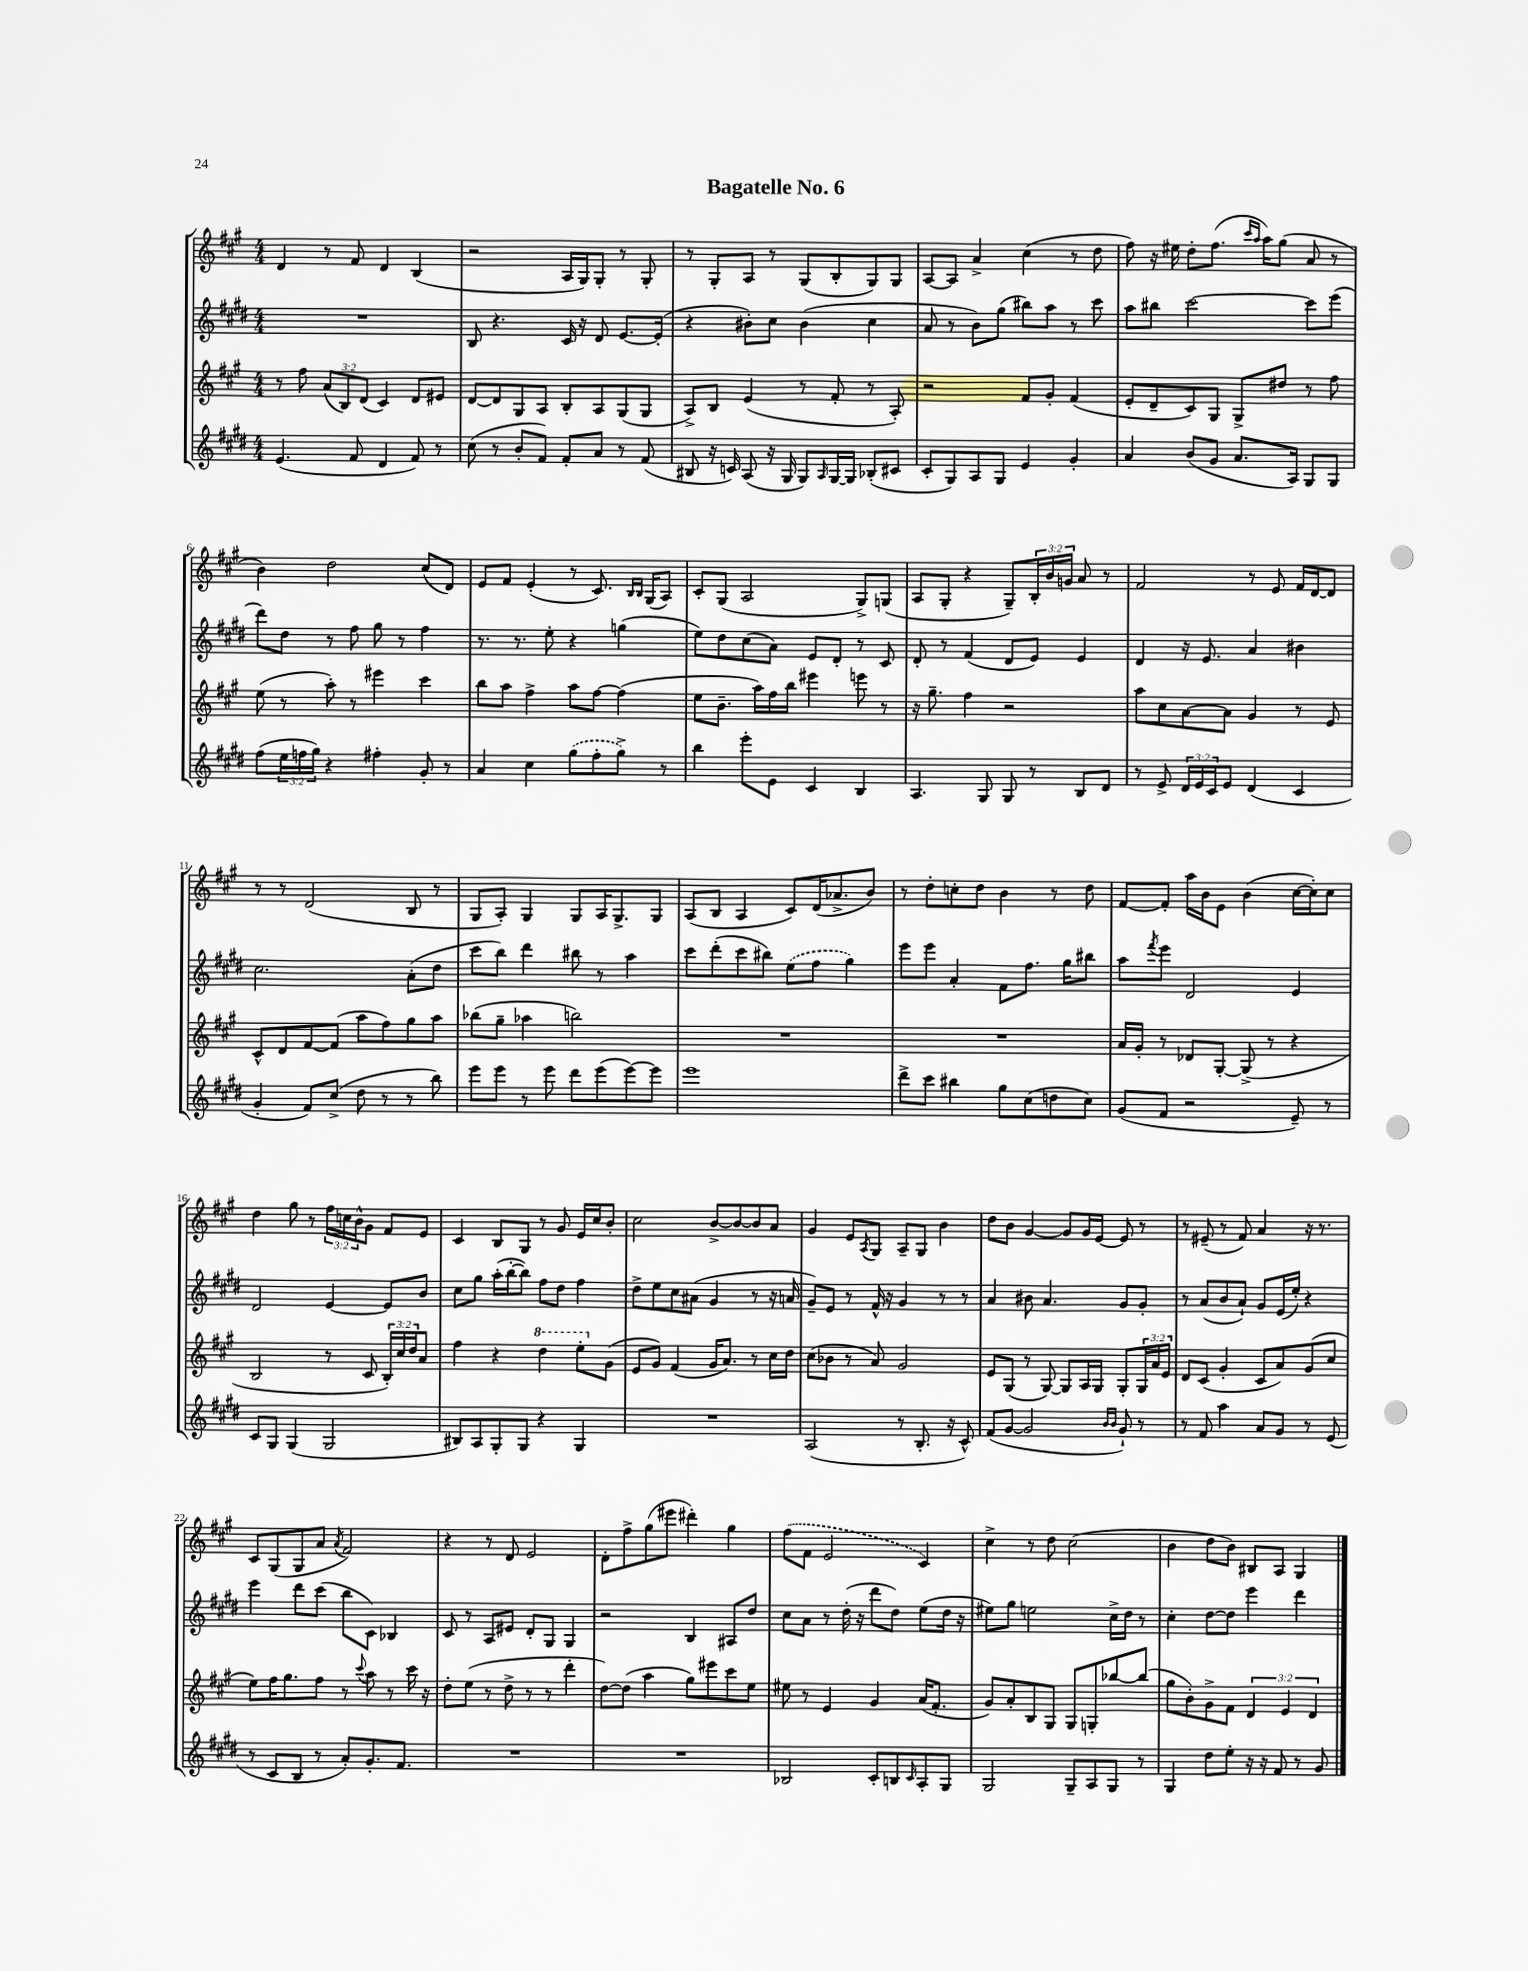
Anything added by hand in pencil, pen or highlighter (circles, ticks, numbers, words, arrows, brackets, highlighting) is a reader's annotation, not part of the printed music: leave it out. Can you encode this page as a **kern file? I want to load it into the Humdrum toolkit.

**kern	**kern	**kern	**kern
*part4	*part3	*part2	*part1
*staff4	*staff3	*staff2	*staff1
*clefG2	*clefG2	*clefG2	*clefG2
*k[f#c#g#d#]	*k[f#c#g#]	*k[f#c#g#d#]	*k[f#c#g#]
*M4/4	*M4/4	*M4/4	*M4/4
=1	=1	=1	=1
(4.e/	8r	1r	4d/
.	8ff#\	.	.
.	(12a/L	.	8r
.	12B/)	.	.
8f#/	.	.	8f#/
.	(12d/J	.	.
4d#/	4c#/)	.	4d/
8f#/)	8d/L	.	(4B/
8r	8e#X/J	.	.
=2	=2	=2	=2
(8cc#\	[8d/L	8B/	2r
8r	8d/]	4.r	.
8b'/L	8G#/	.	.
8f#/J)	8A/J	.	.
8f#'/L	8B'/L	16c#/	16A/LL
.	.	16r	16G#/J)
8a/J	8A/	8d#/	8G#'/J
8r	(8G#/	[8.e/L	8r
(8f#/	8G#/J	.	8G#'/
.	.	(16e'/Jk]	.
=3	=3	=3	=3
8B#X/	8A^/L)	4r	8r
16r	8B/J	.	8G#'/L
16cn/)	.	.	.
(8A/	(4e/	8b#X'\L)	8A/J
16r	.	8cc#\J	8r
16G#/	.	.	.
8G#/L)	8r	(4b#\	(8G#/L
16qqA/	.	.	.
[16G#/L	8f#'/	.	8B'/
16G#/JJ]	.	.	.
(8B-X'/L	8r	4cc#\	8G#/)
8c#X/J	8A'/)	.	8G#/J
=4	=4	=4	=4
8c#'/L	2r	8a/	[8A/L
8G#/)	.	8r	8A/J]
8A/	.	8b\L)	4a^/
8G#/J	.	(8gg#\J	.
4e/	8f#/L	8bb#X\L)	(4cc#\
.	8g#'/J	8aa\J	.
4g#'/	(4f#/	8r	8r
.	.	8ccc#\	8dd\
=5	=5	=5	=5
4a/	8e'/L	8aa\L	8ff#\)
.	8d~/	8bb#X\J	16r
.	.	.	16ee#X\
(8b/L	8c#/)	[2ccc#\	8dd'\L
8g#/J	8G#/J	.	(8.ff#\J
8.a/L	8G#^/L	.	.
.	.	.	16qqccc#/LL
.	.	.	16qqaa/JJ
.	.	.	16aa\KL)
.	8dd#X/J	.	(8gg#\J
16A/Jk)	.	.	.
8G#/L	8r	8ccc#\L]	8a/
8G#/J	8ff#\	(8eee\J	8r
!!LO:LB:g=z
=6	=6	=6	=6
(8ff#\L	(8ee\	8ddd#\L)	4b\)
24ee\L	8r	8dd#\J	.
24ffn\	.	.	.
24gg#\JJ)	.	.	.
4r	8aa'\)	8r	2dd\
.	8r	8ff#\	.
4ff#X'\	4eee#X\	8gg#\	.
.	.	8r	.
8g#'/	4ccc#\	4ff#\	(8cc#/L
8r	.	.	8d/J)
=7	=7	=7	=7
4a/	8bb\L	8.r	8e/L
.	8aa\J	.	8f#/J
.	.	8.r	.
4cc#\	4ff#^\	.	(4e'/
.	.	8ee'\	.
(8gg#\L	8aa\L	4r	8r
8ff#'\	[8ff#\J	.	8.c#/)
8gg#^\J)	(4ff#\]	(4ggn\	.
.	.	.	16qqB/LL
.	.	.	16qqB/JJ
.	.	.	(16G#/KL
8r	.	.	8A/J)
=8	=8	=8	=8
4bb\	8ee\L	8ee\L)	8c#'/L
.	8.b~\J	8dd#\	(8G#/J
8eee'\L	.	(8cc#\	2A/
.	16aa\LL)	.	.
8e\J	16ff#\	8a\J)	.
.	16bb\JJ	.	.
4c#/	4eee#X\	8e/L	.
.	.	8d#'/J	.
4B/	8eeen\	8r	8G#^/L)
.	8r	8c#/	(8Gn/J
=9	=9	=9	=9
4.A/	16r	8d#'/	8A/L
.	8.gg#~\	.	.
.	.	8r	8G#'/J
.	4ff#\	(4f#/	4r
8G#/	.	.	.
8G#/	2r	8d#/L	8G#~/L)
8r	.	8e/J)	24B'/L
.	.	.	24b/
.	.	.	24gn/JJ
8B/L	.	4e/	8a/
8d#/J	.	.	8r
=10	=10	=10	=10
8r	8aa\L	4d#/	2f#/
8e^/	8cc#\	.	.
24d#/LL	[8a\	16r	.
24e/	.	.	.
.	.	8.e/	.
24c#/J	.	.	.
8e/J	8a\J]	.	.
(4d#/	4g#/	4a/	8r
.	.	.	8e/
4c#/	8r	4b#X\	16f#/LL
.	.	.	[16d/J
.	8e/	.	8d/J]
!!LO:LB:g=z
=11	=11	=11	=11
4g#'/	8c#^^/L	2.cc#\	8r
.	8d/	.	8r
8f#/L)	[8f#/	.	(2d/
(8cc#^/J	(8f#/J]	.	.
8dd#\	8aa\L	.	.
8r	8ff#\)	.	.
8r	8gg#\	(8a'\L	8B/
8bb\)	8aa\J	8dd#\J	8r
=12	=12	=12	=12
8eee\L	(8bb-X\L	8ccc#\L	8G#/L
8eee\J	8gg#~\J	8bb\J)	8A'/J)
8r	4aa-X\	4ddd#\	4G#/
8eee\	.	.	.
8ddd#\L	2bbn\)	8bb#X\	8G#/L
(8eee\	.	8r	16A/K
.	.	.	8.G#^/
[8eee\)	.	4aa\	.
8eee\J]	.	.	8G#/J
=13	=13	=13	=13
1eee	1r	8ccc#\L	(8A/L
.	.	(8ddd#'\	8B/J
.	.	8ccc#\	4A/
.	.	8bb#X\J)	.
.	.	(8ee\L	8c#/L)
.	.	8ff#\J	(16d/K
.	.	.	8.a-X^/
.	.	4gg#\)	.
.	.	.	8b/J)
=14	=14	=14	=14
8ddd#^\L	1r	8eee\L	8r
8ccc#\J	.	8eee\J	8dd'\L
4bb#X\	.	4a'/	8ccn'\
.	.	.	8dd\J
8gg#\L	.	8f#\L	4b\
(8cc#\	.	8.ff#\J	.
8ddn\	.	.	8r
.	.	16gg#\KL	.
8cc#\J)	.	8bb#X\J	8dd\
=15	=15	=15	=15
(8g#/L	16a/LL	8aa\L	[8f#/L
.	16g#'/JJ	.	.
.	.	8qfff#/	.
8f#/J	8r	8eee\J	8f#'/J]
2r	8d-X/L	2d#/	16aa\LL
.	.	.	16b\J
.	[8G#'/J	.	8e\J
.	(8G#^/]	.	(4b\
.	8r	.	.
8e~/)	4r	4e/	[16cc#\LL
.	.	.	16cc#'\J])
8r	.	.	8cc#\J
!!LO:LB:g=z
=16	=16	=16	=16
8c#/L	2B/	2d#/	4dd\
8G#/J	.	.	.
(4G#/	.	.	8gg#\
.	.	.	8r
2G#/	8r	[4e/	24ff#\LL
.	.	.	24ccn\
.	.	.	24b^^\J
.	8c#/	.	8g#\J
.	24B'/LL)	8e/L]	8f#/L
.	24cc#/	.	.
.	24dd/J	.	.
.	8a/J	8b/J	8e/J
=17	=17	=17	=17
8B#X/L)	4ff#\	8cc#\L	4c#/
8A/	.	8gg#\J	.
8G#'/	4r	(16aa'\LL	8B/L
.	.	[16bb'\J	.
8G#/J	.	8bb\J])	8G#/J
*	*8va	*	*
4r	4ddd\	8ff#\L	8r
.	.	8dd#\J	8g#/
4G#/	8eee'\L	4ff#\	16e/LL
.	.	.	16cc#/J
*	*X8va	*	*
.	(8g#\J	.	8b'/J
=18	=18	=18	=18
1r	8e/L	8dd#^\L	2cc#\
.	8g#/J)	8ee\	.
.	(4f#/	8cc#\	.
.	.	(8a#X\J	.
.	16g#/KL	4g#/	[8b^/L
.	8.a/J)	.	.
.	.	.	8b/_
.	8r	8r	8b/]
.	16cc#\LL	16r	8a/J
.	16dd\JJ	16an/	.
=19	=19	=19	=19
(2A/	(8cc#\L	8g#~/L)	4g#/
.	8b-X\J	8e/J	.
.	8r	8r	8e/L
.	.	.	8qA/
.	8a/)	16f#^^/	8G#/J
.	.	16r	.
8r	2g#/	4g#/	8A~/L
8.B'/	.	.	8G#/J
.	.	8r	4b\
16r	.	.	.
8c#^^/)	.	8r	.
=20	=20	=20	=20
(8f#/L	8e/L	4a/	8dd\L
[8g#/J	(8G#/J	.	8b\J
2g#/]	8r	8b#X\	[4g#/
.	[8G#/)	4.a/	.
.	8G#/L]	.	8g#/L]
.	16A/L	.	16g#/L
.	16G#/JJ	.	[16e/JJ
16qqb/LL	.	.	.
16qqb/JJ	.	.	.
8g#`/)	8G#'/L	8g#/L	8e/]
8r	24G#/L	8g#'/J	8r
.	24a/	.	.
.	24e/JJ	.	.
=21	=21	=21	=21
8r	8d/L	8r	8r
8f#/	(8c#/J	(8a/L	(8e#X~/
4aa\	4g#'/	8b/	8r
.	.	8a`/J)	8f#/)
8a/L	8c#/L	8g#/L	4a/
8g#/J	8a/)	(16e/L	.
.	.	16ee'/JJ)	.
8r	(8g#/	4r	16r
.	.	.	8.r
(8e/	8cc#/J	.	.
!!LO:LB:g=z
=22	=22	=22	=22
8r	8ee\L)	4eee\	8c#/L
8c#/L	16ff#\K	.	(8G#/
.	8.gg#\	.	.
8B/J	.	8ddd#\L	8G#/
8r	8ff#\J	(8ccc#\J	8a/J
.	.	.	8qa/
8a'/L)	8r	8bb\L	2f#/)
.	8qqccc#/	.	.
8.g#'/	8aa\	8c#\J)	.
.	8r	4B-X/	.
8.f#/J	.	.	.
.	16ccc#\	.	.
.	16r	.	.
=23	=23	=23	=23
1r	8dd'\L	8c#/	4r
.	(8ee\J	8r	.
.	8r	8A/L	8r
.	8dd^\	8e#X/J	8d/
.	8r	8d#'/L	2e/
.	8r	8G#/J	.
.	4ddd'\	4G#/	.
=24	=24	=24	=24
1r	[8dd\L)	2r	8d'\L
.	(8dd\J]	.	8ff#^\
.	4aa\	.	(8gg#\
.	.	.	8eee#X\J
.	8gg#\L)	4B/	4ddd#X'\)
.	8eee#X\	.	.
.	8ccc#\	8A#X/L	4gg#\
.	8ee\J	8dd#/J	.
=25	=25	=25	=25
2B-X/	8ee#X\	8cc#\L	(8ff#\L
.	8r	8a\J	8f#\J
.	4e/	8r	2e/
.	.	(16dd#'\	.
.	.	16r	.
8c#'/L	4g#/	8ddd#\L	.
8Bn/	.	8dd#\J)	.
16qqc#/	.	.	.
8A'/	(16a/KL	(8ee\L	4c#/)
.	8.f#'/J	.	.
8G#/J	.	16dd#\Jk	.
.	.	16r	.
=26	=26	=26	=26
2G#/	8g#/L)	8ee#X\L)	4cc#^\
.	8a'/	8gg#\J	.
.	8B/	2een\	8r
.	8G#/J	.	8dd\
8G#~/L	8G#/L	.	(2cc#\
8A/	8Gn'/	.	.
8G#/J	[8bb-X/	16cc#^\LL	.
.	.	16dd#\JJ	.
8r	(8bb-/J]	8r	.
=27	=27	=27	=27
4G#/	8gg#\L	4cc#'\	4b\
.	8b'\)	.	.
8dd#\L	8g#^\	[8dd#\L	8dd\L
8ee'\J	8f#\J	8dd#\J]	8b\J)
16r	6d/	4eee\	8B#X/L
16r	.	.	.
8f#/	.	.	8A/J
.	6e/	.	.
8r	.	4ddd#\	4G#/
.	6d/	.	.
8g#/	.	.	.
==	==	==	==
*-	*-	*-	*-
